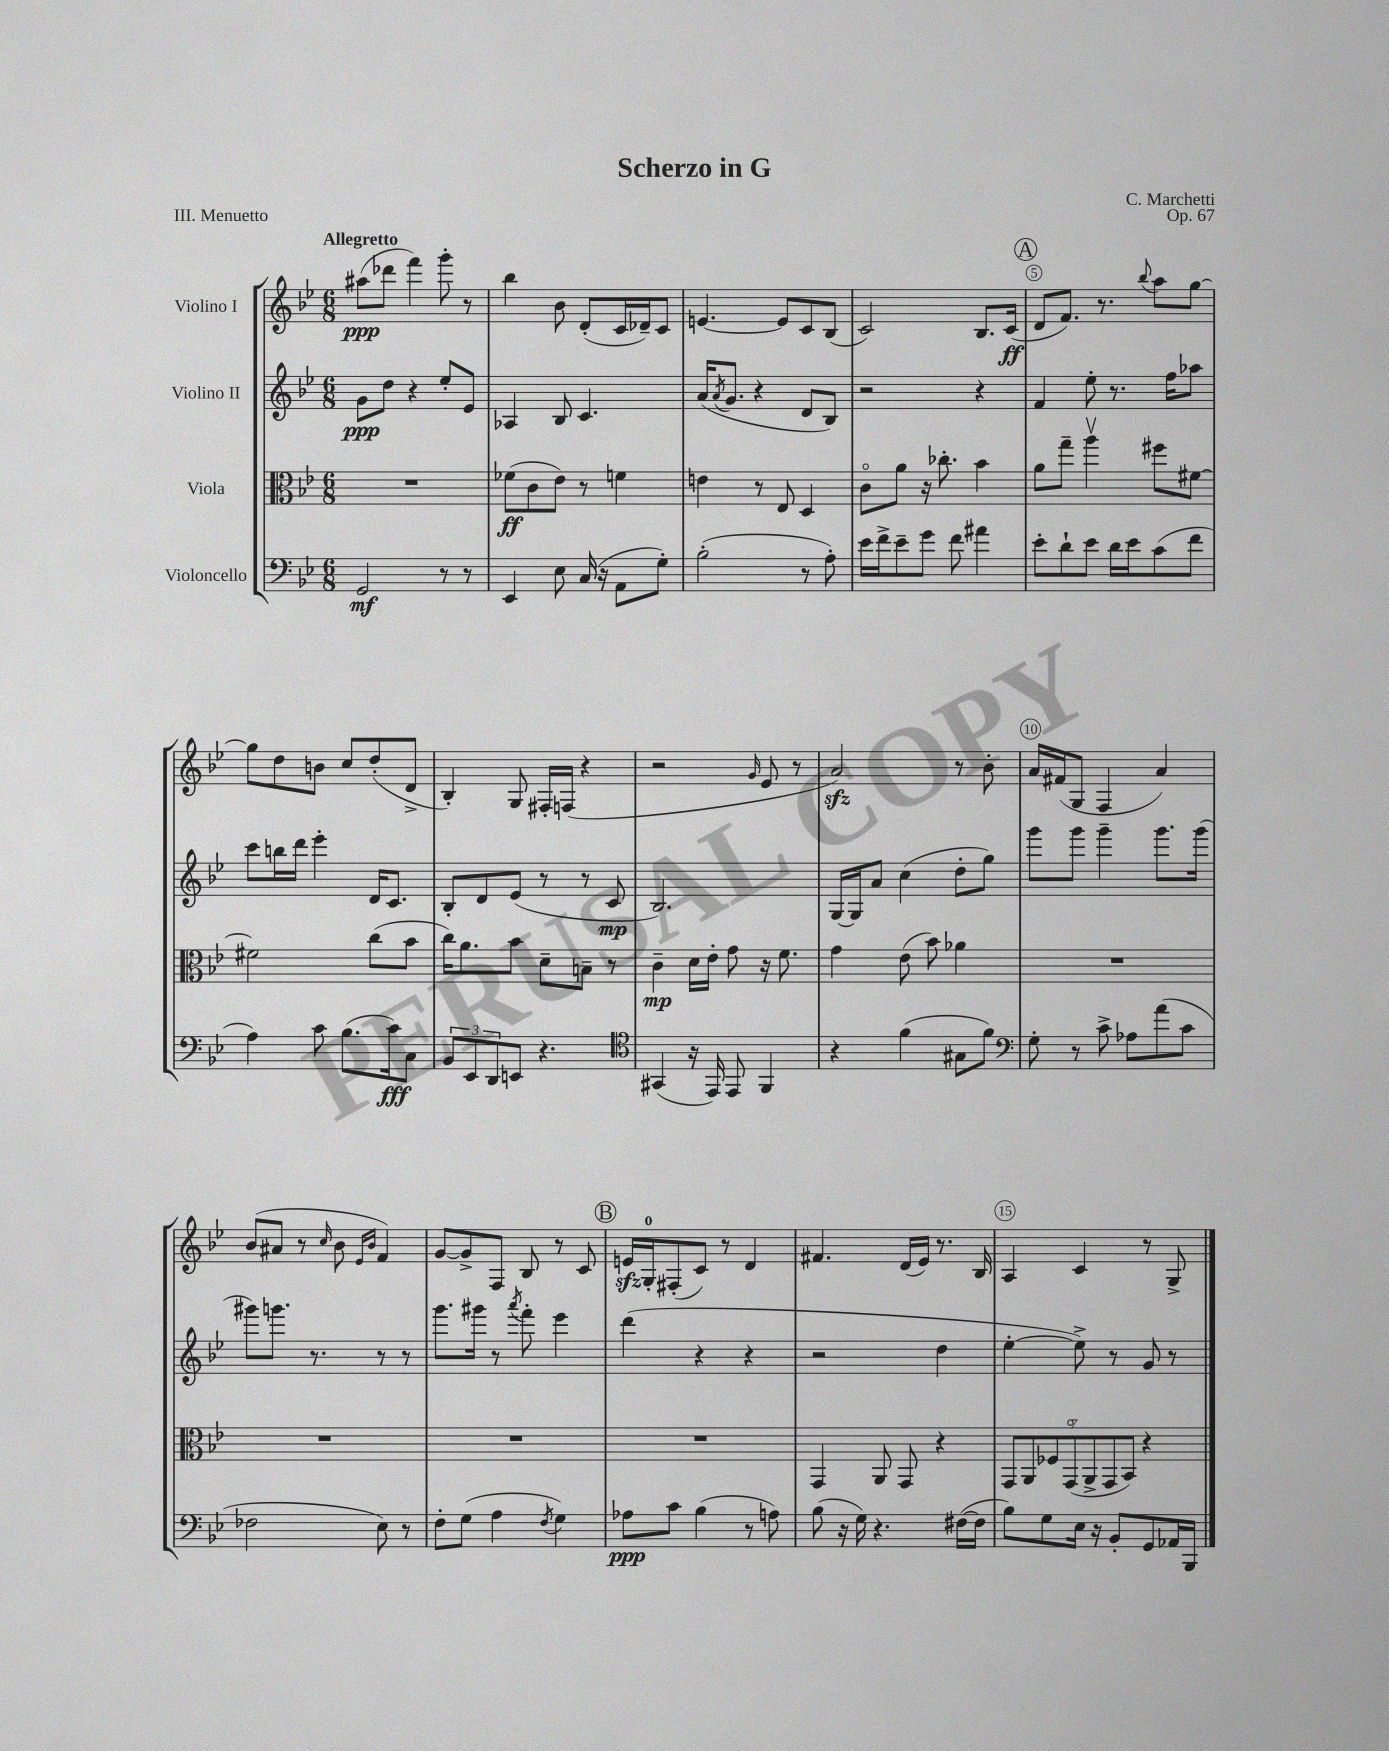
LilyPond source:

\header { title = "Scherzo in G" composer = "C. Marchetti" opus = "Op. 67" piece = "III. Menuetto" }
<<
\new StaffGroup <<
\new Staff = "s0" \with { instrumentName = "Violino I" } {
    \clef treble \key bes \major \numericTimeSignature \time 6/8 \tempo "Allegretto"
    ais''8\ppp( des'''8 f'''4) g'''8-. r8 |
    bes''4 bes'8 d'8-.( c'16 des'16--) c'8 |
    e'4.~ e'8 c'8 bes8( |
    c'2) bes8. c'16\ff( |
    \mark \markup { \circle "A" } d'8 f'8.) r8. \appoggiatura { bes''8 } a''8 g''8~ |
    g''8 d''8 b'8 c''8 d''8-.( d'8-> |
    bes4-.) g8 fis16-. f16( r4 |
    r2 \grace { g'16 } ees'8 r8 |
    a'2\sfz) r8 bes'8-. |
    a'16 fis'16( g8 f4 a'4) |
    bes'8( ais'8 r8 \grace { c''16 } bes'8 \grace { ees'16 bes'16 } f'4) |
    g'8~ g'8-> f8 bes8 r8 c'8 |
    \mark \markup { \circle "B" } e'16\sfz g16-0-. fis8-.( c'8) r8 d'4 |
    fis'4. d'16( ees'16) r8. bes16 |
    a4 c'4 r8 g8-> \bar "|." |
}
\new Staff = "s1" \with { instrumentName = "Violino II" } {
    \clef treble \key bes \major \numericTimeSignature \time 6/8
    g'8\ppp d''8 r4 ees''8-. ees'8 |
    aes4 bes8 c'4. |
    a'16( \acciaccatura { a'8 } g'8. r4 d'8 bes8) |
    r2 r4 |
    \mark \markup { \circle "A" } f'4 ees''8-. r8. f''16 aes''8 |
    c'''8 b''16 d'''16 ees'''4-. d'16 c'8. |
    bes8-. d'8 ees'8( r8 r8 c'8\mp |
    bes2.) |
    g16~ g16 a'8 c''4( d''8-. g''8) |
    g'''8 g'''8 g'''4-- g'''8. g'''16( |
    gis'''8) g'''8. r8. r8 r8 |
    g'''8. gis'''16 r8 \acciaccatura { a'''8 } f'''8-. ees'''4 |
    \mark \markup { \circle "B" } d'''4( r4 r4 |
    r2 d''4 |
    ees''4~-. ees''8->) r8 g'8 r8 \bar "|." |
}
\new Staff = "s2" \with { instrumentName = "Viola" } {
    \clef alto \key bes \major \numericTimeSignature \time 6/8
    R2. |
    fes'8\ff( c'8 ees'8) r8 f'4 |
    e'4 r8 ees8 d4 |
    c'8\flageolet a'8 r16 ces''8.-. bes'4 |
    \mark \markup { \circle "A" } a'8 g''8-- a''4\upbow fis''8 fis'8~ |
    fis'2 c''8( bes'8 |
    c''16) a'8. bes'8 d'8-- b8-- r8 |
    c'4--\mp d'16 ees'16-. g'8 r16 f'8. |
    g'4 ees'8( bes'8) aes'4 |
    R2. |
    R2. |
    R2. |
    \mark \markup { \circle "B" } R2. |
    g,4 a,8 g,8 r4 |
    \tuplet 7/4 { g,8 a,8 fes8 g,8\flageolet( a,8-> g,8 bes,8) } r4 \bar "|." |
}
\new Staff = "s3" \with { instrumentName = "Violoncello" } {
    \clef bass \key bes \major \numericTimeSignature \time 6/8
    g,2\mf r8 r8 |
    ees,4 ees8 c16( r16 a,8 g8-.) |
    bes2-.( r8 a8-.) |
    ees'16 f'16-> ees'8-- g'8 f'8 ais'4 |
    \mark \markup { \circle "A" } ees'8-. d'8-! ees'8 d'16 ees'16 c'8( f'8 |
    a4) c'8 bes8.( c'16\fff) c8 |
    \tuplet 3/2 { bes,8 ees,8 d,8 } e,8 r4. |
    \clef tenor gis,4( r16 ees,16) ees,8 f,4 |
    r4 f'4( gis8 f'8) |
    \clef bass g8-. r8 c'8-> aes8 a'8( c'8 |
    fes2 ees8) r8 |
    f8-. g8( a4 \acciaccatura { f8 } g4) |
    \mark \markup { \circle "B" } aes8\ppp c'8 bes4( r8 a8) |
    bes8( r16 g16) r4. fis16~( fis16 |
    bes8) g8 ees16 r16 bes,8-. g,8 aes,16 bes,,16 \bar "|." |
}
>>
>>
\layout { \context { \Score \override BarNumber.break-visibility = ##(#f #t #t) barNumberVisibility = #(every-nth-bar-number-visible 5) \override BarNumber.stencil = #(make-stencil-circler 0.1 0.3 ly:text-interface::print) } }
